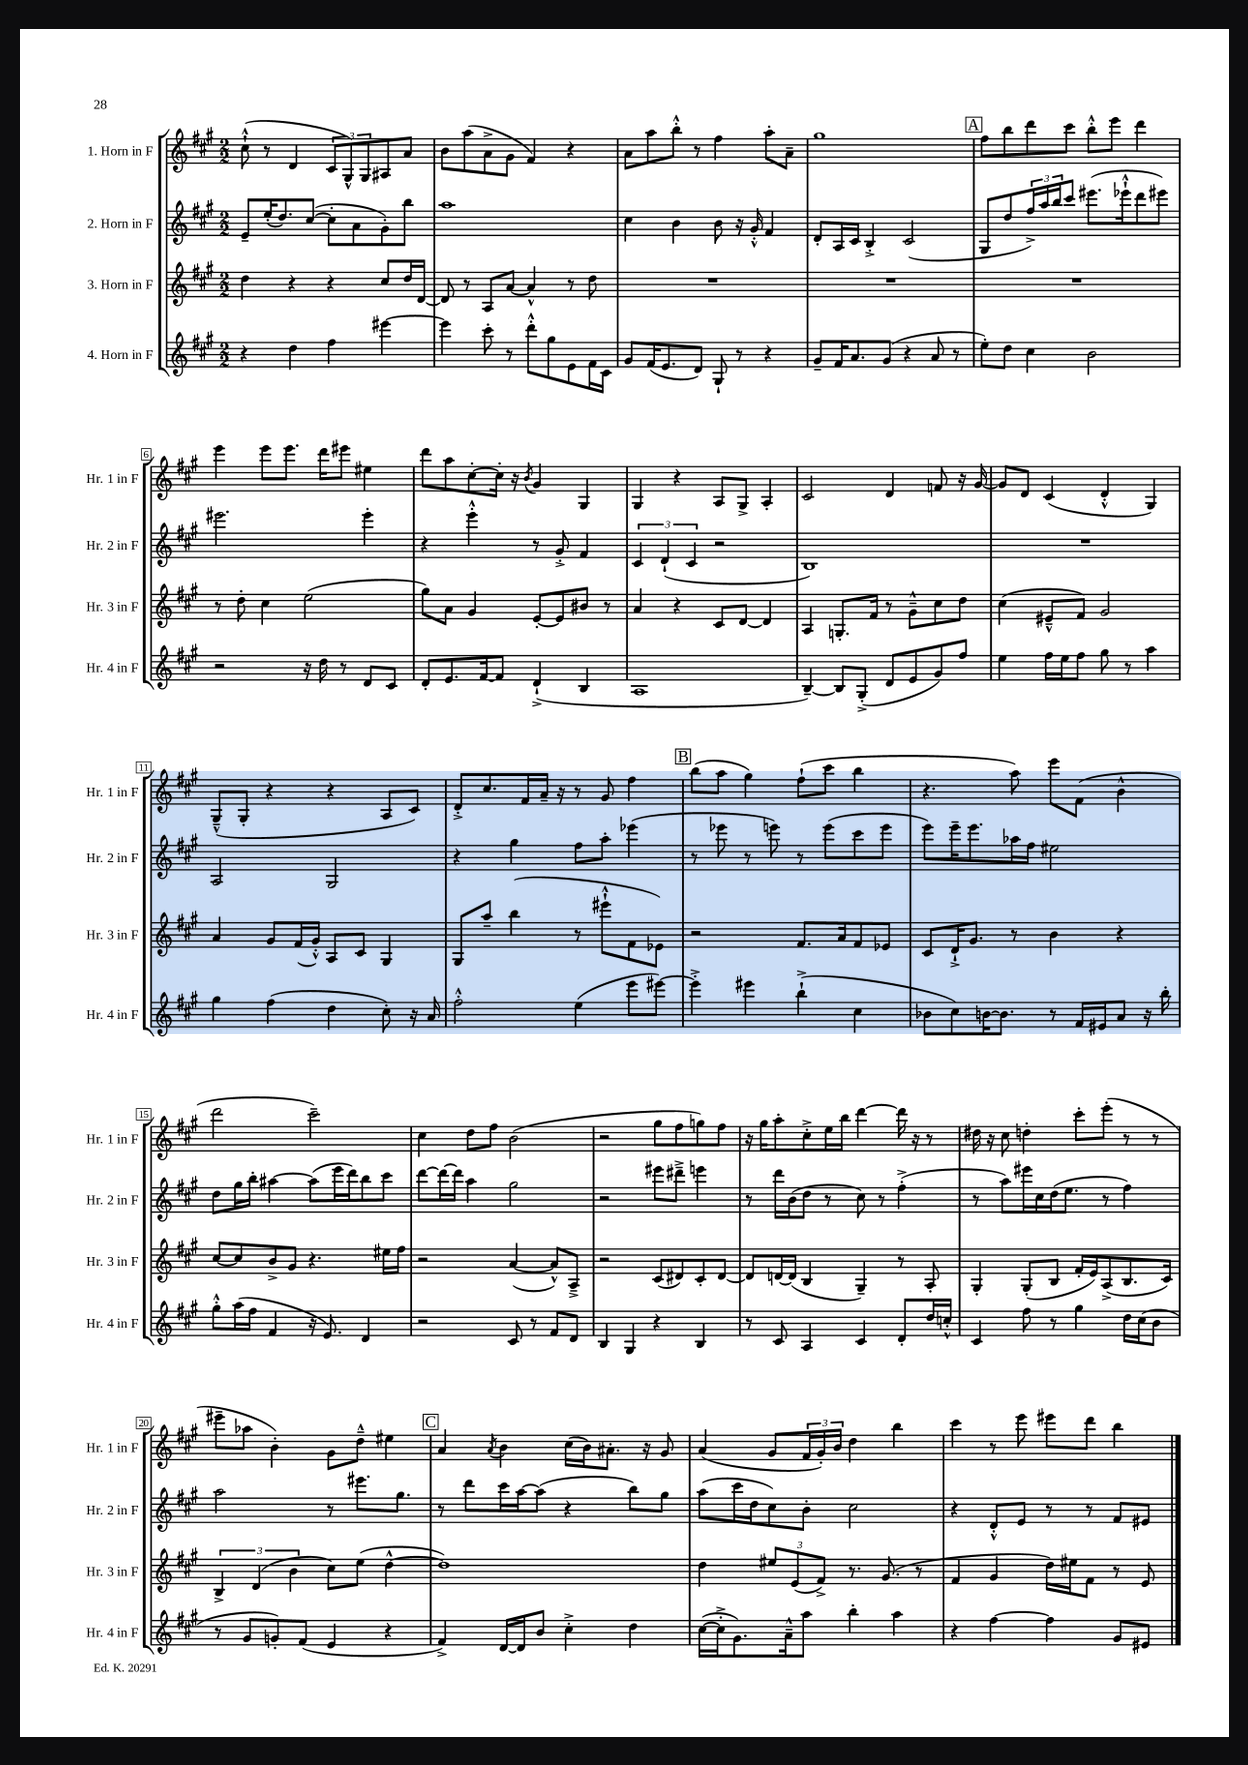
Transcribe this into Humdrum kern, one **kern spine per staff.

**kern	**kern	**kern	**kern
*part4	*part3	*part2	*part1
*staff4	*staff3	*staff2	*staff1
*I"4. Horn in F	*I"3. Horn in F	*I"2. Horn in F	*I"1. Horn in F
*I'Hr. 4 in F	*I'Hr. 3 in F	*I'Hr. 2 in F	*I'Hr. 1 in F
*clefG2	*clefG2	*clefG2	*clefG2
*k[f#c#g#]	*k[f#c#g#]	*k[f#c#g#]	*k[f#c#g#]
*M2/2	*M2/2	*M2/2	*M2/2
=1	=1	=1	=1
4r	4dd\	8e~/L	(8cc#`^^\
.	.	(16ee'/K	8r
.	.	8.dd/)	.
4dd\	4r	.	4d/
.	.	([8cc#/J	.
4ff#\	4r	8cc#'\L]	12c#/L
.	.	.	12G#^^/)
.	.	8a\	.
.	.	.	12G#/
[4eee#X\	8cc#/L	8g#'\)	8A#X/
.	16dd/L	8bb\J	8a/J
.	[16d/JJ	.	.
=2	=2	=2	=2
4eee#\]	8d/]	1aa	8b\L
.	8r	.	(8aa\
8ccc#'\	8A/L	.	8a^\
8r	[8a/J	.	8g#\J
8ddd'^^\L	4a^^/]	.	4f#/)
8gg#\	.	.	.
8e\	8r	.	4r
16f#\L	8dd\	.	.
16c#\JJ	.	.	.
=3	=3	=3	=3
8g#/L	1r	4cc#\	8a\L
(16f#/K	.	.	8aa\
8.e/	.	.	.
.	.	4b\	8bb'^^\J
8d/J)	.	.	8r
8G#`/	.	8b\	4ff#\
8r	.	16r	.
.	.	16g#'^^/	.
4r	.	4f#/	8aa'\L
.	.	.	8a~\J
=4	=4	=4	=4
8g#~/L	1r	8d'/L	1gg#
16f#/K	.	16A/L	.
8.a/	.	16c#/JJ	.
.	.	4B'^/	.
(8g#/J	.	.	.
4r	.	(2c#/	.
8a/	.	.	.
8r	.	.	.
!!LO:REH:place=s1:t=A
=5	=5	=5	=5
8ee'\L)	1r	8G#/L	8ff#\L
8dd\J	.	8dd/	8bb\
4cc#\	.	24ff#^/L)	8ddd\
.	.	24aa/	.
.	.	24bb/J	.
.	.	8ccc#/J	8ccc#\J
2b\	.	(8.eee#X\L	8bb'^^\L
.	.	.	8eee\J
.	.	16eee-X`^^\k	.
.	.	8ddd\	4ddd\
.	.	8eee#X\J)	.
!!LO:LB:g=z
=6	=6	=6	=6
2r	8r	2.eee#X\	4eee\
.	8dd'\	.	.
.	4cc#\	.	8eee\L
.	.	.	8.eee\J
16r	(2ee\	.	.
16dd\	.	.	16ddd\KL
8r	.	.	8eee#X\J
8d/L	.	4eee#'\	4ee#X\
8c#/J	.	.	.
=7	=7	=7	=7
8d'/L	8gg#\L)	4r	8ddd\L
8.e/	8a\J	.	8aa\
.	4g#/	4eee'^^\	[8cc#'\
[16f#/k	.	.	.
8f#/J]	.	.	16cc#'\Jk]
.	.	.	16r
.	.	.	8qb/
(4d`^/	[8e'/L	8r	4g#/
.	8e/]	8g#'^/	.
4B/	8b#X/J	4f#/	4G#/
.	8r	.	.
=8	=8	=8	=8
1A	4a/	6c#/	4G#/
.	.	(6d`/	.
.	4r	.	4r
.	.	6c#/	.
.	8c#/L	2r	8A/L
.	[8d/J	.	8G#^/J
.	4d/]	.	4A'/
=9	=9	=9	=9
[4B~/)	4A/	1B)	2c#/
8B/L]	8.Gn'/L	.	.
(8G#'^/J	.	.	.
.	16f#/Jk	.	.
8d/L	8r	.	4d/
8e/	8g#~^^\L	.	.
8g#/)	8cc#\	.	8fn/
8ff#/J	8dd\J	.	16r
.	.	.	[16g#/
=10	=10	=10	=10
4ee\	(4cc#\	1r	8g#/L]
.	.	.	8d/J
16ff#\LL	8e#X~^^/L	.	(4c#/
16ee\J	.	.	.
8ff#\J	8f#/J)	.	.
8gg#\	2g#/	.	4d'^^/
8r	.	.	.
4aa\	.	.	4G#/)
!!LO:LB:g=z
=11	=11	=11	=11
4gg#\	4a/	2A/	(8G#~^^/L
.	.	.	8G#'/J
(4ff#\	8g#/L	.	4r
.	(16f#/L	.	.
.	16g#'^^/JJ)	.	.
4dd\	8A/L	2G#/	4r
.	8c#/J	.	.
8cc#'\)	4G#/	.	8A/L
16r	.	.	8c#/J)
16a/	.	.	.
=12	=12	=12	=12
2ff#'^^\	8G#/L	4r	8d'^/L
.	8aa~/J	.	8.cc#/
.	(4bb\	4gg#\	.
.	.	.	16f#/L
.	.	.	16a~/JJ
.	.	.	16r
(4ee\	8r	8ff#\L	8r
.	8eee#X`^^\L	8aa'\J	8g#/
8eee\L	8f#\	(4eee-X\	4ff#\
[8eee#X\J)	8e-X\J)	.	.
!!LO:REH:place=s1:t=B
=13	=13	=13	=13
4eee#'^\]	2r	8r	(8bb\L
.	.	8eee-X\	8aa\J
4eee#X\	.	8r	4gg#\)
.	.	8eeen\)	.
(4bb`^\	8.f#/L	8r	(8ff#`\L
.	.	(8eee\L	8ccc#\J
.	16a/k	.	.
4cc#\	8f#/	8ccc#\	4bb\
.	8e-X/J	8eee\J	.
=14	=14	=14	=14
8b-X\L	8c#/L	8eee\L)	4.r
8cc#\)	16d`^/K	16eee~\K	.
.	8.g#/J	8.eee\	.
[16bn\K	.	.	.
8.b\J]	.	.	.
.	8r	16aa-X\L	8aa\)
.	.	16ff#\JJ	.
8r	4b\	2ee#X\	8eee\L
16f#/LL	.	.	(8f#\J
16e#X/J	.	.	.
8a/J	4r	.	4b^^\
16r	.	.	.
16bb'\	.	.	.
!!LO:LB:g=z
=15	=15	=15	=15
8gg#'^^\L	[8cc#/L	8dd\L	2ddd\
(16aa\L	8cc#/]	16gg#\L	.
16ff#\JJ	.	16bb'\JJ	.
4f#/	8b^/	[4aa#X\	.
.	8g#/J	.	.
16r	4.r	(8aa#\L]	2ccc#~\)
8.e/)	.	.	.
.	.	16eee\L	.
.	.	16ddd\J)	.
4d/	.	8bb\	.
.	16ee#X\LL	8ccc#\J	.
.	16ff#\JJ	.	.
=16	=16	=16	=16
2r	2r	[8ddd\L	4cc#\
.	.	16ddd\L_	.
.	.	16ddd\JJ]	.
.	.	4aa\	8dd\L
.	.	.	8ff#\J
8c#/	([4a/	2gg#\	(2b\
8r	.	.	.
8f#/L	8a^^/L])	.	.
8d/J	8A~^/J	.	.
=17	=17	=17	=17
4B/	2r	2r	2r
4G#/	.	.	.
4r	(8c#/L	8eee#X\L	8gg#\L
.	8d#X/)	8ddd#X~^\J	8ff#\
4B/	8c#'/	4eeen\	8ggn\)
.	[8d#/J	.	8ff#\J
=18	=18	=18	=18
8r	8d#/L]	8r	16r
.	.	.	16gg#\KL
8c#/	[16dn/L	16ddd\LL	8aa'\
.	(16d/JJ]	(16b\J	.
4A/	4B/	8dd\J	8cc#'^\
.	.	8r	16ee\L
.	.	.	16bb\JJ
4c#/	4G#~/)	8cc#\)	[4ddd\
.	.	8r	.
8d'/L	8r	(4ff#'^\	16ddd\]
.	.	.	16r
16dd/L	8A'/	.	8r
16ccn'^^/JJ	.	.	.
=19	=19	=19	=19
4c#/	4G#'/	8r	16dd#X\
.	.	.	16r
.	.	8aa\L)	8cc#\
8ff#\	(8G#'/L	16eee#X\L	4ddn'\
.	.	16cc#\	.
8r	8B/J	(16dd\J	.
.	.	8.ee\J	.
4gg#\	16f#'/LL	.	8ccc#'\L
.	16e/J)	.	.
.	(8A^/	8r	(8eee'\J
16dd\LL	8.B/	4ff#\)	8r
(16cc#\J	.	.	.
8b\J	.	.	8r
.	16c#/Jk)	.	.
!!LO:LB:g=z
=20	=20	=20	=20
8r	6B^/	2aa\	8eee#X~\L
8g#/L	.	.	8aa-X\J
.	(6d/	.	.
8gn'/)	.	.	4b'\)
.	6b\	.	.
(8f#/J	.	.	.
4e/	8cc#\L)	8r	8g#\L
.	(8ee\J	8.eee#X\L	8dd~^^\J
4r	[4dd^^\	.	4ee#X\
.	.	8.gg#\J	.
!!LO:REH:place=s1:t=C
=21	=21	=21	=21
4f#^/)	1dd])	8r	4a/
.	.	8ddd\L	.
.	.	.	8qa/
[16d/LL	.	16ccc#\L	4b\
16d/J]	.	[16aa\J	.
8b/J	.	(8aa\J]	.
4cc#'^\	.	4r	(16cc#\LL
.	.	.	16b\J)
.	.	.	8.a#X'\J
4dd\	.	8bb\L)	.
.	.	.	16r
.	.	8gg#\J	8g#/
=22	=22	=22	=22
([16cc#\LL	4dd\	(8aa\L	(4a/
16cc#'^\J]	.	.	.
8.g#\)	.	16ccc#\L	.
.	.	16dd\J	.
.	12ee#X/L	8cc#\)	8g#/L
16a~^^\k	.	.	.
.	(12e/	.	.
8aa\J	.	8b'\J	24f#/L
.	12f#^/J)	.	24g#'/)
.	.	.	24b/JJ
4bb'\	8.r	2cc#\	4dd\
.	(8.g#/	.	.
4aa\	.	.	4bb\
.	8r	.	.
=23	=23	=23	=23
4r	4f#/	4r	4ccc#\
[4ff#\	4g#/	8d'^^/L	8r
.	.	8e/J	8eee\
4ff#\]	16dd\LL)	8r	8eee#X\L
.	16ee#X\J	.	.
.	8f#\J	8r	8ddd\J
8g#/L	8r	8f#/L	4bb\
8e#X/J	8e/	8e#X/J	.
==	==	==	==
*-	*-	*-	*-
